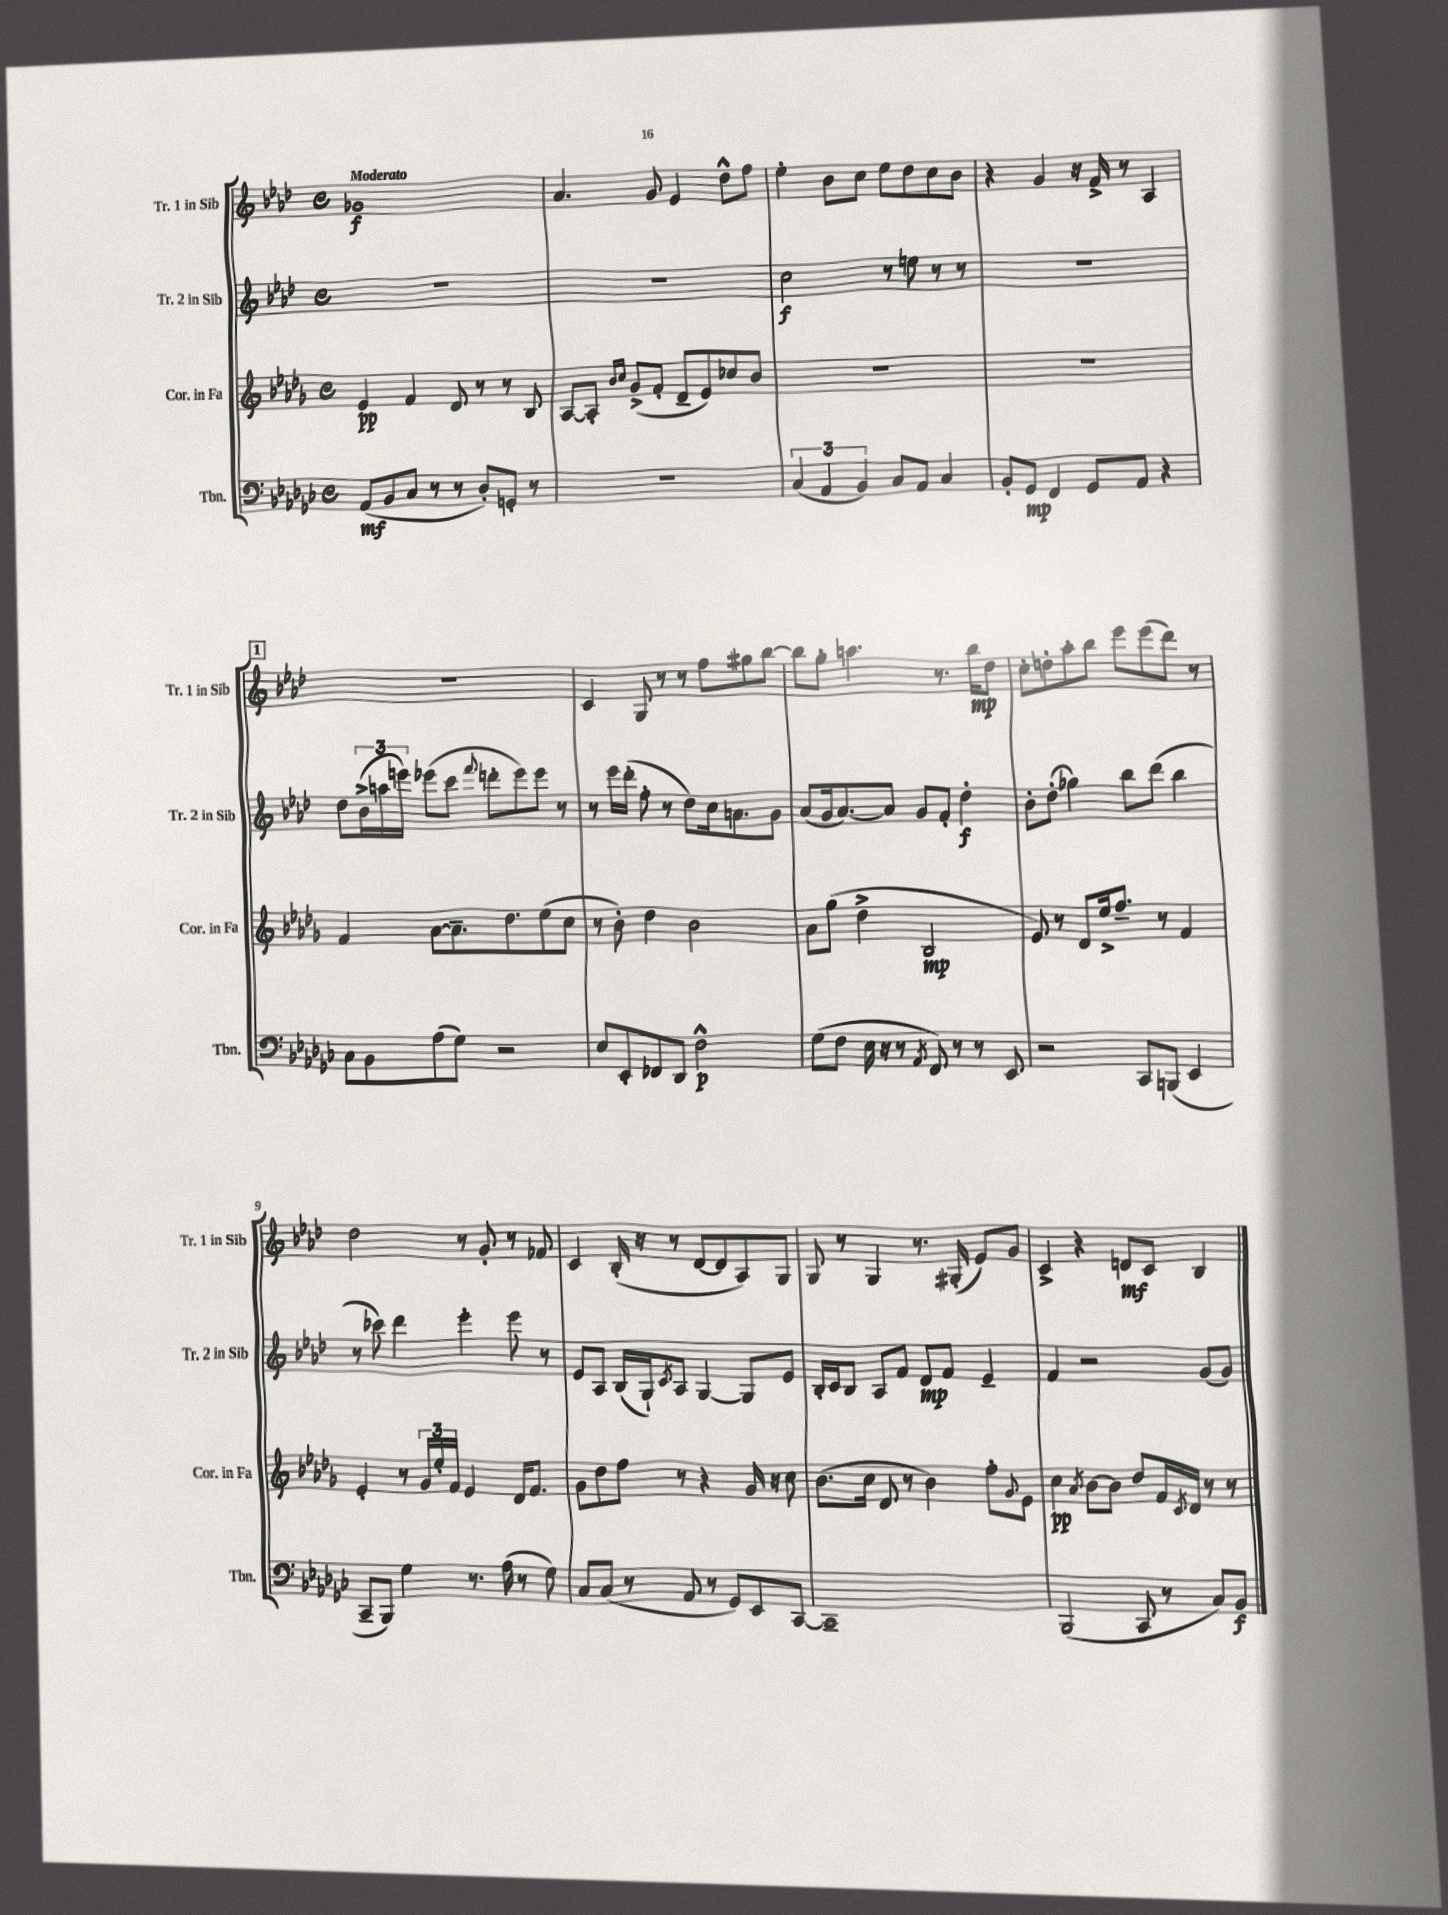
<<
\new StaffGroup <<
\new Staff = "s0" \with { instrumentName = "Tr. 1 in Sib" shortInstrumentName = "Tr. 1 in Sib" } {
    \clef treble \key aes \major \defaultTimeSignature \time 4/4 \tempo "Moderato"
    ges'1\f |
    aes'4. g'8 ees'4 des''8-^ f''8 |
    ees''4-. bes'8 c''8 ees''8 des''8 c''8 bes'8 |
    r4 g'4 r16 f'16-> r8 aes4 |
    \mark \markup { \box "1" } R1 |
    c'4 g8 r8 r8 f''8 gis''8 bes''8~ |
    bes''8 g''8-. a''4. r8. bes''16\mp des''8 |
    c''8-. d''8-. aes''8-. bes''8 ees'''8 ees'''8( des'''8) r8 |
    des''2 r8 g'8-. r8 fes'8 |
    c'4 bes16-.( r16 r8 des'8~ des'8 aes8) g8 |
    g8 r8 g4 r8. gis16-.( ees'8) g'8 |
    c'4-> r4 d'8\mf c'8 bes4 \bar "|." |
}
\new Staff = "s1" \with { instrumentName = "Tr. 2 in Sib" shortInstrumentName = "Tr. 2 in Sib" } {
    \clef treble \key aes \major \defaultTimeSignature \time 4/4
    R1 |
    R1 |
    c''2\f r8 e''8 r8 r8 |
    R1 |
    \mark \markup { \box "1" } des''8 \tuplet 3/2 { bes'16->( a''16 e'''16) } ees'''8( c'''8 \appoggiatura { f'''8 } d'''8-. ees'''8) ees'''8 r8 |
    r8 ees'''16 des'''16-.( f''8-. r8 des''8) c''16 a'8. g'8 |
    aes'8( g'16 aes'8.~) aes'8 g'8 f'8-. des''4-.\f |
    bes'8-. des''8-.( ges''4) bes''8 des'''8( bes''4 |
    r8 ces'''8) des'''4 ees'''4-. ees'''8 r8 |
    ees'8 aes8 bes16( g16-!) \acciaccatura { c'8 } aes8 g4~ g8 ees'8 |
    bes16-. c'16 bes8 aes8 f'8 des'8\mp f'8 ees'4-- |
    f'4 r2 g'8( g'8) \bar "|." |
}
\new Staff = "s2" \with { instrumentName = "Cor. in Fa" shortInstrumentName = "Cor. in Fa" } {
    \clef treble \key des \major \defaultTimeSignature \time 4/4
    ees'4\pp f'4 des'8 r8 r8 bes8 |
    aes8~ aes8-. \grace { bes'16 c''16 } ges'8->( f'8-. des'8-- ees'8) ces''8 bes'8 |
    R1 |
    R1 |
    \mark \markup { \box "1" } f'4 aes'8~ aes'8.-- des''8. ees''8( c''8 |
    r8 bes'8-.) des''4 bes'2 |
    aes'8 ges''8( des''4-> bes2\mp |
    ees'8) r8 des'8 ees''16-> f''8.-- r8 f'4 |
    ees'4-. r8 \tuplet 3/2 { ges'16 ees''16-. f'16 } ees'4 des'16 f'8. |
    ges'8 des''8 f''8 r8 r4 ges'16 r16 c''8 |
    bes'8.( c''16 des'8 r8 bes'4) f''8-. \appoggiatura { ges'8 } ees'8 |
    c''4\pp \acciaccatura { aes'8 } bes'8~ bes'8 des''8 f'16 \acciaccatura { c'8 } des'16 r8 r8 \bar "|." |
}
\new Staff = "s3" \with { instrumentName = "Tbn." shortInstrumentName = "Tbn." } {
    \clef bass \key ges \major \defaultTimeSignature \time 4/4
    aes,8\mf( bes,8 ces8 r8 r8 des8-.) g,8-. r8 |
    R1 |
    \tuplet 3/2 { ces4( aes,4 bes,4) } ces8 aes,8 ces4 |
    bes,8-. ges,8\mp f,4 ges,8 aes,8 r4 |
    \mark \markup { \box "1" } ces8 bes,8 aes8( ges8) r2 |
    ees8 ees,8-. fes,8 des,8 f2-^\p |
    ges8( f8 ees16 r16 r8 \acciaccatura { aes,8 } f,8) r8 r8 ees,8 |
    r2 ces,8 b,,8( ees,4 |
    ces,8-- bes,,8) ges4 r8. aes16( r8 ges8) |
    ces8 ces8( r8 aes,8 r8 ges,8) ees,8 ces,8~ |
    ces,1-- |
    bes,,2( ces,8 r8 ces8) bes,8\f \bar "|." |
}
>>
>>
